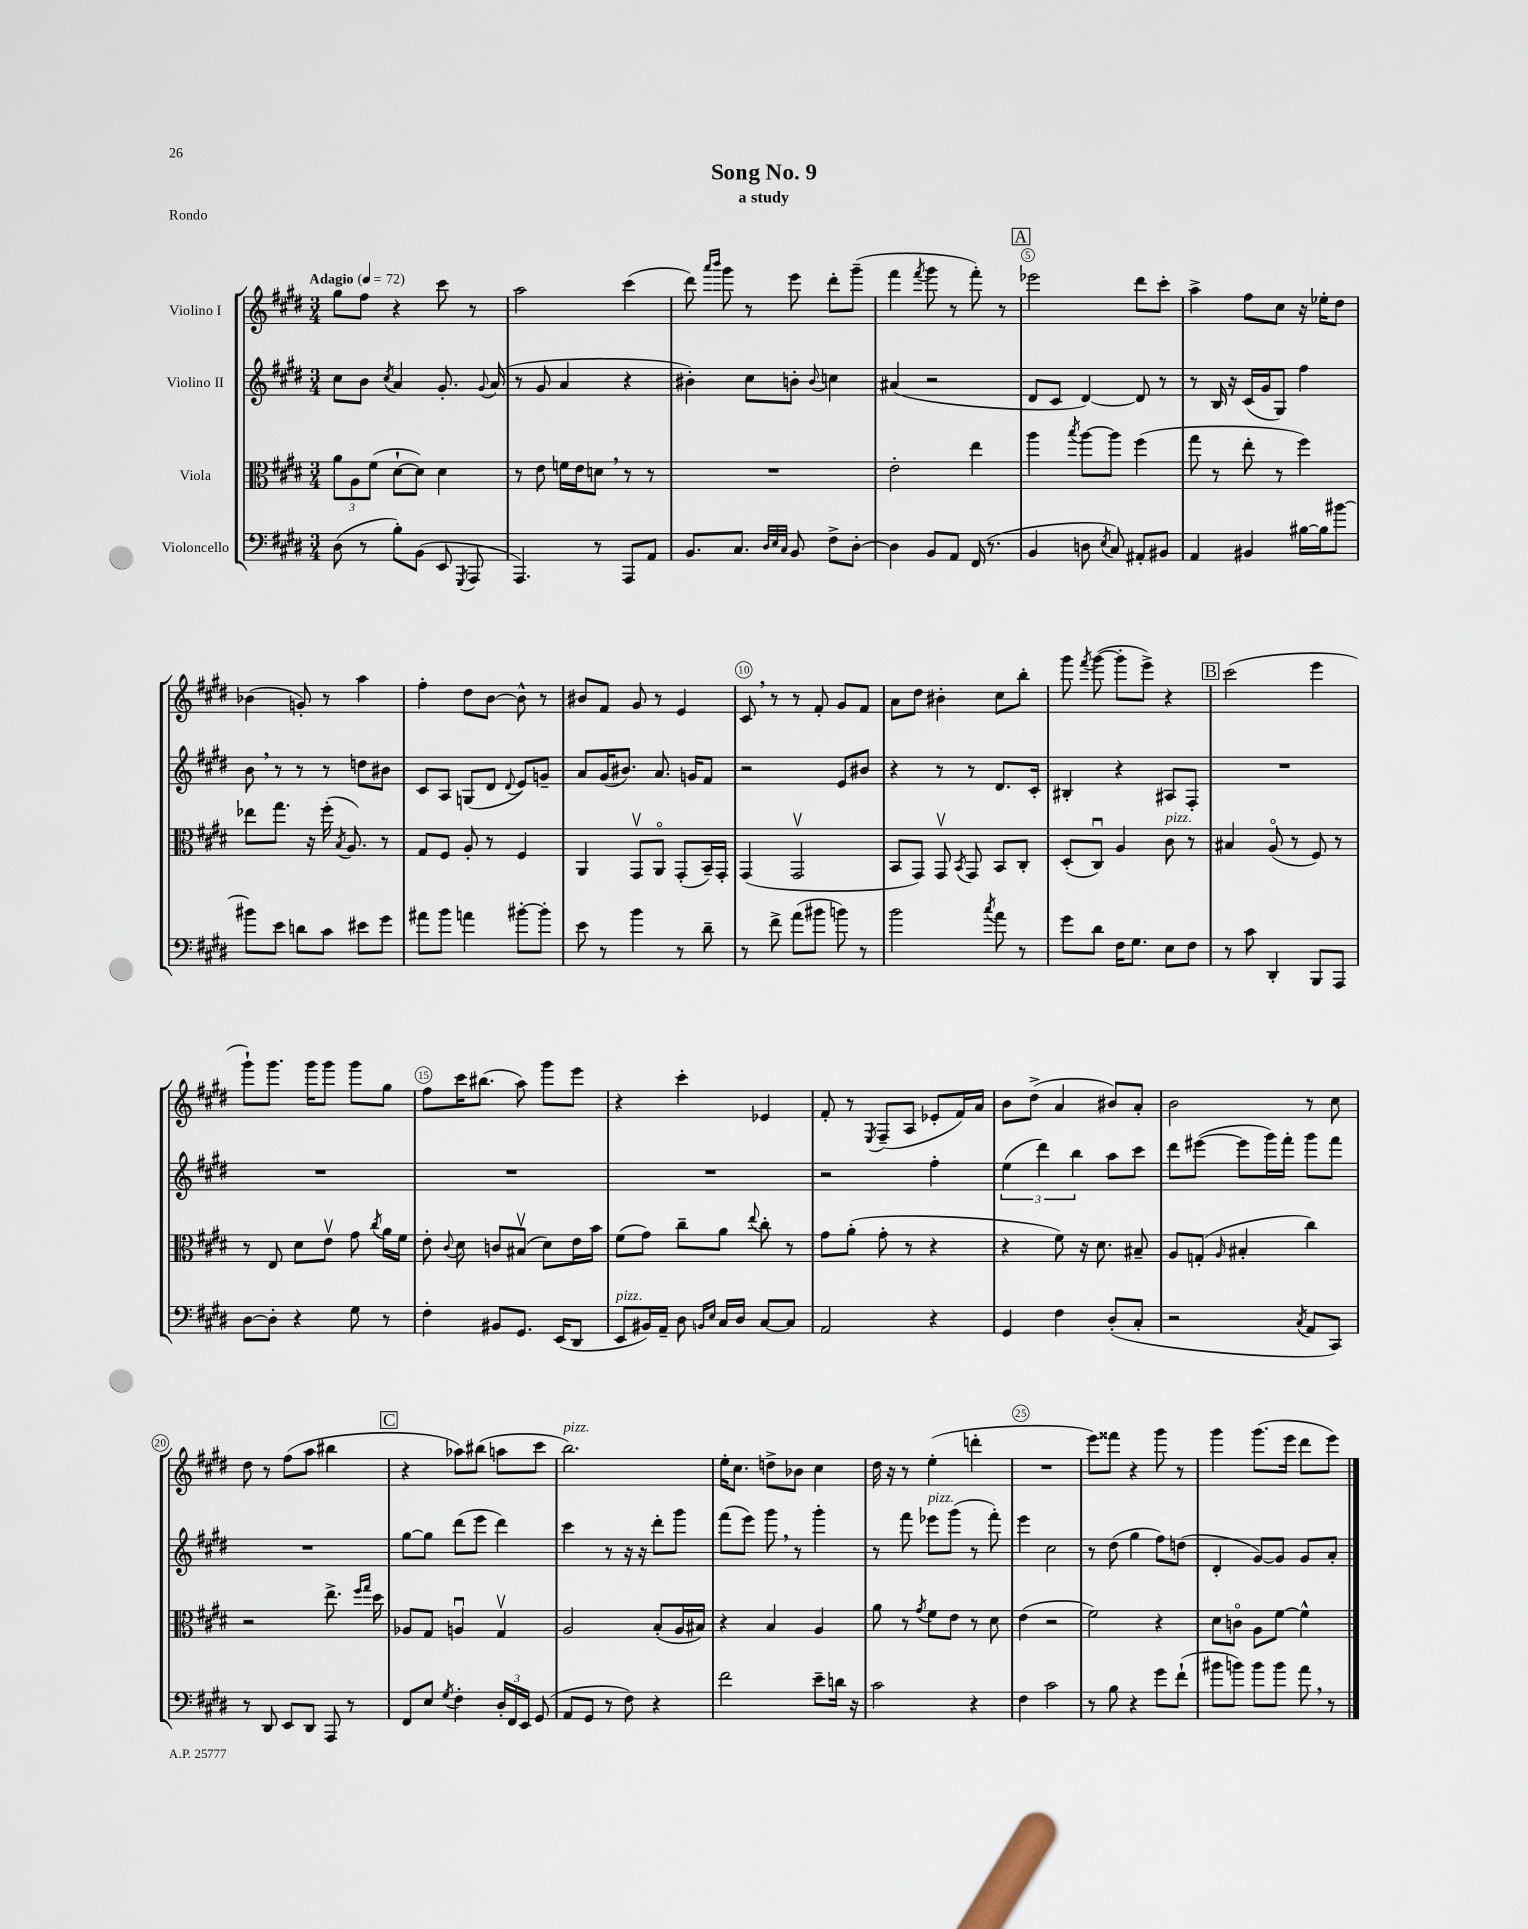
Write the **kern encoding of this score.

**kern	**kern	**kern	**kern
*part4	*part3	*part2	*part1
*staff4	*staff3	*staff2	*staff1
*I"Violoncello	*I"Viola	*I"Violino II	*I"Violino I
*clefF4	*clefC3	*clefG2	*clefG2
*k[f#c#g#d#]	*k[f#c#g#d#]	*k[f#c#g#d#]	*k[f#c#g#d#]
*M3/4	*M3/4	*M3/4	*M3/4
*MM72	*MM72	*MM72	*MM72
=1	=1	=1	=1
!	!	!	!LO:TX:a:B:t=Adagio
(8D#\	12a\L	8cc#\L	8gg#\L
.	12A\	.	.
8r	.	8b\J	8ff#\J
.	(12f#\J	.	.
.	.	8qcc#/	.
8B'\L)	[8d#`\L	4a/	4r
(8BB\J	8d#\J])	.	.
8EE/	4d#\	8.g#'/	8ccc#\
8qGGG#/	.	.	.
8AAA/	.	.	8r
.	.	8qqg#/	.
.	.	(16a/	.
=2	=2	=2	=2
4.AAA/)	8r	8r	2aa\
.	8e\	8g#/	.
.	16fn\LL	4a/	.
.	16e\J	.	.
8r	8dn,\J	.	.
8AAA/L	8r	4r	(4ccc#\
8AA/J	8r	.	.
=3	=3	=3	=3
8.BB/L	2.r	4b#X'\)	8ddd#\)
.	.	.	16qqaaa/LL
.	.	.	16qqbbb/JJ
.	.	.	8ggg#\
8.C#/J	.	.	.
.	.	8cc#\L	8r
32qqD#/LLL	.	.	.
32qqE/	.	.	.
32qqC#/JJJ	.	.	.
8BB/	.	8bn'\J	8eee\
.	.	8qqb/	.
8F#^\L	.	4ccn\	8ddd#'\L
[8D#'\J	.	.	(8ggg#~\J
=4	=4	=4	=4
4D#\]	2e'\	(4a#X/	4fff#\
.	.	.	8qfff#/
8BB/L	.	2r	8ggg#\
8AA/J	.	.	8r
(16FF#/	4ee\	.	8fff#'\)
8.r	.	.	.
.	.	.	8r
!!LO:REH:place=s1:t=A
=5	=5	=5	=5
4BB/	4aa\	8d#/L	2eee-X\
.	.	8c#/J	.
.	8qbb/	.	.
8Dn\	[8aa\L	[4d#/)	.
8qE/	.	.	.
8C#/)	8aa\J]	.	.
8AA#X'/L	(4ff#\	8d#/]	8ddd#\L
8BB#X/J	.	8r	8ccc#'\J
=6	=6	=6	=6
4AA/	8gg#\	8r	4aa^\
.	8r	16B/	.
.	.	16r	.
4BB#X/	8ee'\	(16c#/LL	8ff#\L
.	.	16g#/J	.
.	8r	8G#/J)	8cc#\J
[16B#X\LL	4ff#\)	4ff#\	16r
16B#\J]	.	.	16ee-X'\KL
[8b#X\J	.	.	8dd#\J
!!LO:LB:g=z
=7	=7	=7	=7
8b#X\L]	8ee-X\L	8b,\	(4b-X\
8e\J	8.gg#\J	8r	.
8dn\L	.	8r	8gn'/)
.	16r	.	.
8c#\J	(16ff#'\	8r	8r
.	8qB/	.	.
.	8.A/)	.	.
8e#X\L	.	8ddn\L	4aa\
8g#\J	8r	8b#X\J	.
=8	=8	=8	=8
8a#X\L	8G#/L	8c#/L	4ff#'\
8b\J	8F#/J	8A/J	.
4an\	8A'/	(8Gn/L	8dd#\L
.	8r	8d#/J	[8b\J
.	.	8qqd#/	.
[8b#X'\L	4F#/	8e/L)	8b^^\]
8b#'\J]	.	8gn~/J	8r
=9	=9	=9	=9
8e\	4AA/	8a/L	8b#X/L
8r	.	(16g#/K	8f#/J
.	.	8.b#X/J)	.
4b\	8GG#v/L	.	8g#/
.	8AA/J	8.a/	8r
8r	(8GG#'/L	.	4e/
.	.	16gn/KL	.
8d#~\	16BB~/L)	8f#/J	.
.	16GG#'/JJ	.	.
=10	=10	=10	=10
8r	(4GG#/	2r	8c#,/
8f#^\	.	.	8r
(8a\L	2GG#v/	.	8r
8b#X\J	.	.	8f#'/
8bn\)	.	8e/L	8g#/L
8r	.	8b#X/J	8f#/J
=11	=11	=11	=11
2b\	8BB/L	4r	8a\L
.	8GG#/J)	.	8dd#\J
.	8GG#v/	8r	4b#X'\
.	8qBB/	.	.
.	8GG#/	8r	.
8qcc#/	.	.	.
8a\	8BB/L	8.d#/L	8cc#\L
8r	8C#'/J	.	8bb'\J
.	.	16c#'/Jk	.
=12	=12	=12	=12
8g#\L	(8D#'/L	4B#X'/	8ggg#\
.	.	.	8qfff#/
8d#\J	8C#u/J)	.	([8ggg#\
16F#\KL	4A/	4r	8ggg#'\L]
8.G#\J	.	.	.
.	.	.	8eee^\J)
!	!LO:TX:a:i:t=pizz.	!	!
8E\L	8c#\	8A#X/L	4r
8F#\J	8r	8F#'/J	.
!!LO:REH:place=s1:t=B
=13	=13	=13	=13
8r	4B#X/	2.r	(2ccc#\
8c#\	.	.	.
4DD#'/	(8A/	.	.
.	8r	.	.
8BBB/L	8F#/)	.	4eee\
8AAA/J	8r	.	.
!!LO:LB:g=z
=14	=14	=14	=14
[8D#\L	8r	2.r	8ggg#`\L)
8D#'\J]	8E/	.	8.ggg#\J
4r	8d#\L	.	.
.	.	.	16ggg#\KL
.	8ev\J	.	8ggg#\J
8G#\	8g#\	.	8ggg#\L
.	8qcc#/	.	.
8r	16a\LL	.	8gg#\J
.	16f#\JJ	.	.
=15	=15	=15	=15
4F#'\	8e'\	2.r	8ff#\L
.	8qqc#/	.	.
.	8d#\	.	16ccc#\K
.	.	.	(8.bb#X\J
8BB#X/L	8cn/L	.	.
8.GG#/J	(8B#Xv/J	.	8aa\)
.	8d#\L)	.	8ggg#\L
(16EE/KL	.	.	.
8DD#/J	16e\L	.	8eee\J
.	16b\JJ	.	.
=16	=16	=16	=16
!LO:TX:a:i:t=pizz.	!	!	!
8EE/L	(8f#\L	2.r	4r
16BB#X/L)	8g#\J)	.	.
16AA~/JJ	.	.	.
8D#\	8cc#~\L	.	4ccc#'\
16qqBBn/LL	.	.	.
16qqE/JJ	.	.	.
16C#/LL	8a\J	.	.
16D#/JJ	.	.	.
.	8qqee/	.	.
[8C#/L	8cc#'\	.	4e-X/
8C#/J]	8r	.	.
=17	=17	=17	=17
2AA/	8g#\L	2r	8f#'/
.	(8a'\J	.	8r
.	.	.	8qE/
.	8g#'\	.	(8F#~/L
.	8r	.	8A/J
4r	4r	4ff#'\	8e-X'/L
.	.	.	16f#/L)
.	.	.	16a/JJ
=18	=18	=18	=18
4GG#/	4r	(6ee\	8b\L
.	.	.	(8dd#^\J
.	.	6ddd#\)	.
4F#\	8f#\)	.	4a/
.	.	6bb\	.
.	16r	.	.
.	8.d#\	.	.
(8D#'/L	.	8aa\L	8b#X/L)
8C#'/J	8B#X~/	8ccc#\J	8a'/J
=19	=19	=19	=19
2r	8A/L	8ddd#\L	2b\
.	(8Gn'/J	([8eee#X\J	.
.	16qqA/	.	.
.	4B#X'/	8eee#\L]	.
.	.	16ggg#\L)	.
.	.	16fff#'\JJ	.
8qC#/	.	.	.
8AA/L	4cc#\)	8ggg#\L	8r
8CC#/J)	.	8fff#\J	8cc#\
!!LO:LB:g=z
=20	=20	=20	=20
8r	2r	2.r	8dd#\
8DD#/	.	.	8r
8EE/L	.	.	(8ff#\L
8DD#/J	.	.	8aa\J
8AAA/	8.ee^\	.	4bb#X\
8r	.	.	.
.	16qqff#/LL	.	.
.	16qqgg#/JJ	.	.
.	16dd#\	.	.
!!LO:REH:place=s1:t=C
=21	=21	=21	=21
8FF#/L	8A-X/L	[8gg#\L	4r
8E/J	8G#/J	8gg#\J]	.
8qG#/	.	.	.
4F#'\	4Anu/	(8ddd#\L	8aa-X\L)
.	.	8eee\J	(8bb#X\J
24D#'/LL	4G#v/	4ddd#\)	8aan\L
24FF#/	.	.	.
24EE/JJ	.	.	.
(8GG#/	.	.	8ccc#\J
=22	=22	=22	=22
!	!	!	!LO:TX:a:i:t=pizz.
8AA/L	2A/	4ccc#\	2.bb\)
8GG#/J	.	.	.
8r	.	8r	.
8F#\)	.	16r	.
.	.	16r	.
4r	(8B'/L	8ddd#'\L	.
.	16A/L	8ggg#\J	.
.	16B#X/JJ)	.	.
=23	=23	=23	=23
2f#\	4r	(8fff#\L	16ee'\KL
.	.	.	8.cc#\J
.	.	8eee\J)	.
.	4B/	8ggg#,\	8ddn^\L
.	.	8r	8b-X\J
8e~\L	4A/	4ggg#'\	4cc#\
16dn\Jk	.	.	.
16r	.	.	.
=24	=24	=24	=24
2c#\	8a\	8r	16dd#\
.	.	.	16r
.	8r	8fff#\	8r
.	8qg#/	.	.
!	!	!LO:TX:a:i:t=pizz.	!
.	8f#\L	8eee-X\L	(4ee'\
.	8e\J	(8ggg#\J	.
4r	8r	8r	4dddn'\
.	8d#\	8fff#'\)	.
=25	=25	=25	=25
4F#\	(4e\	4eee\	2.r
2c#\	2r	2cc#\	.
=26	=26	=26	=26
8r	2f#\)	8r	8eee\L)
8B\	.	(8dd#\	8fff##X\J
4r	.	4gg#\	4r
8g#\L	4r	8ff#\L)	8ggg#\
(8f#`\J	.	(8ddn\J	8r
=27	=27	=27	=27
8b#X\L	8d#\L	4d#'/	4ggg#\
8bn\J)	8cn\J	.	.
8b\L	8A\L	[8g#/L)	(8.ggg#\L
8b\J	[8f#\J	8g#/J]	.
.	.	.	16eee\Jk
8a,\	4f#^^\]	8g#/L	8ddd#\L
8r	.	8a'/J	8eee\J)
==	==	==	==
*-	*-	*-	*-
